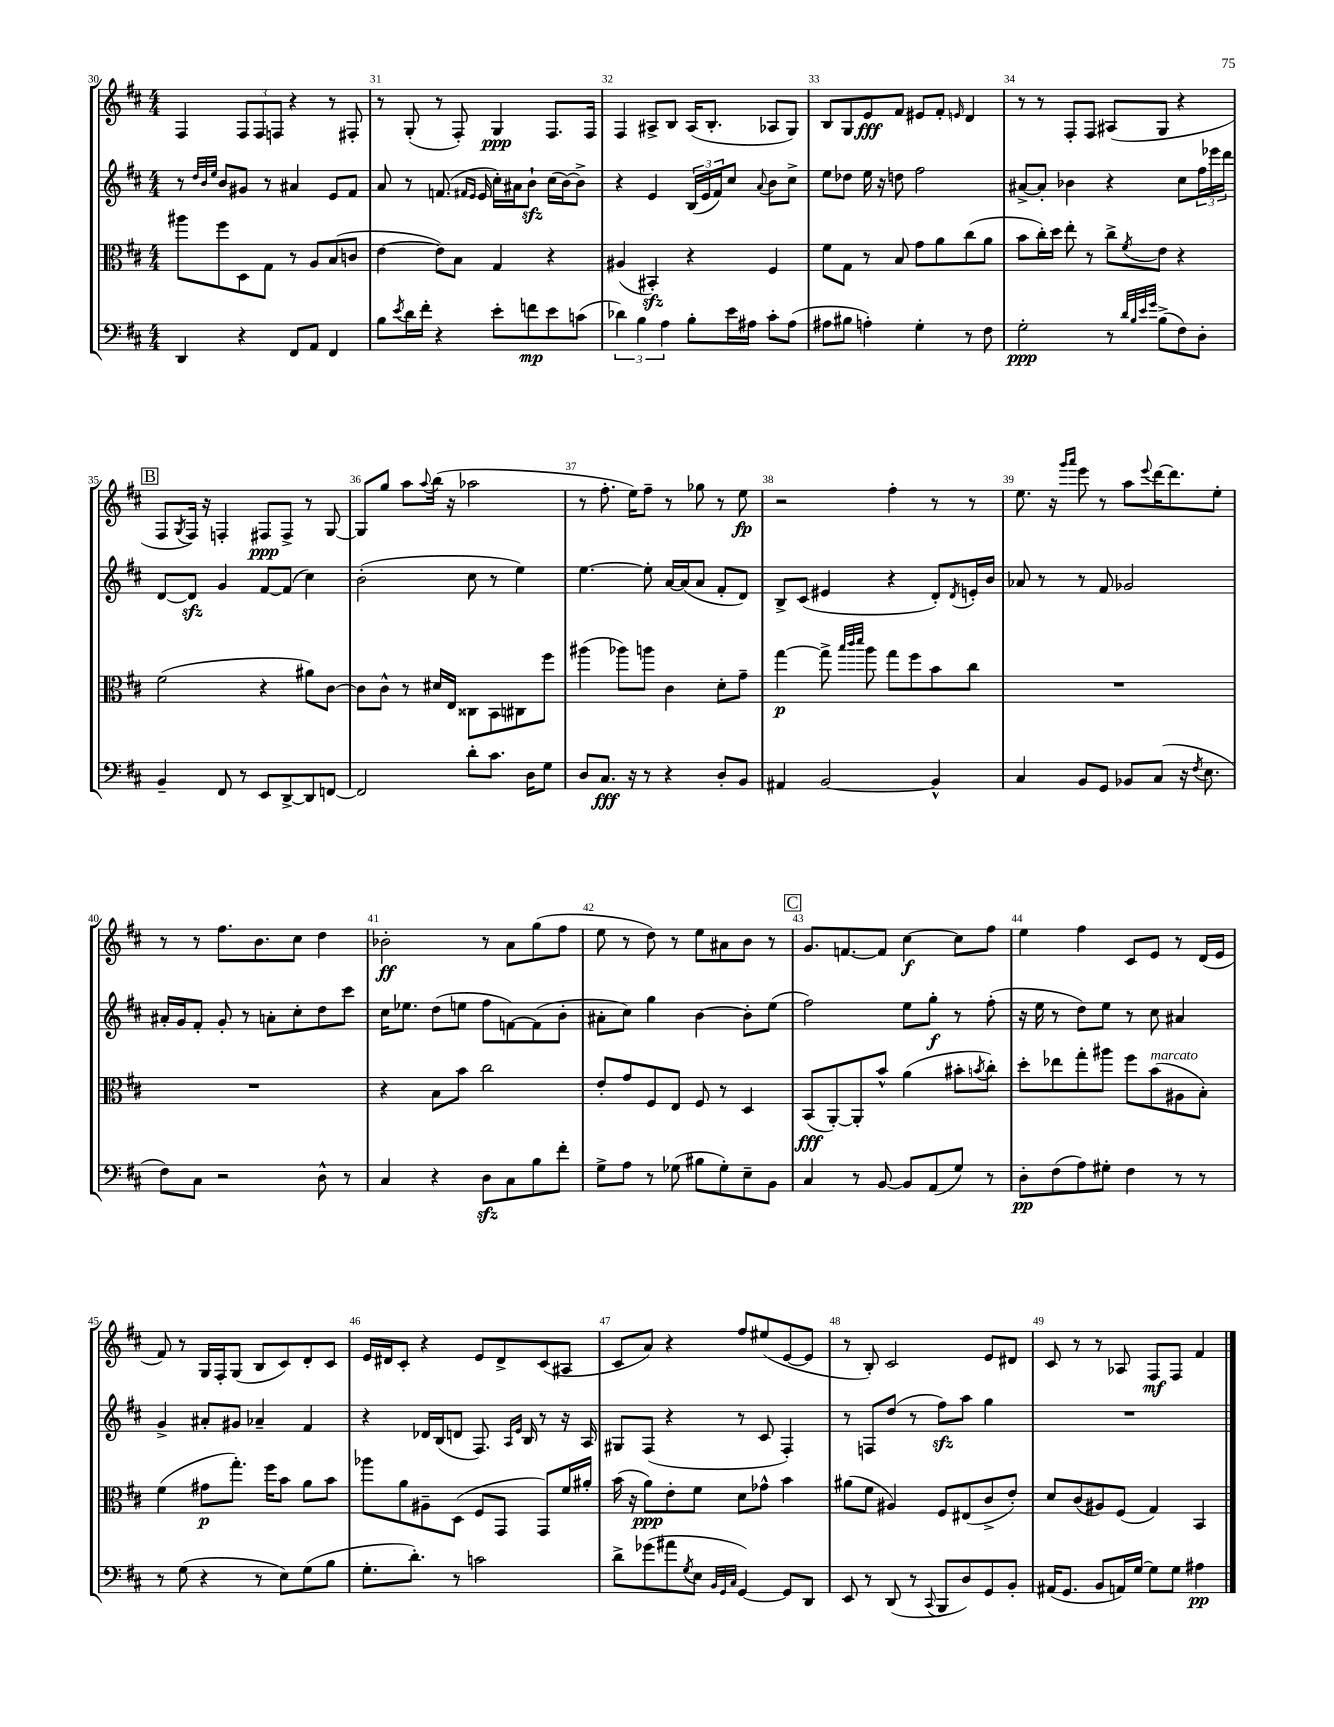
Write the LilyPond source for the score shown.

<<
\new StaffGroup <<
\new Staff = "s0" {
    \clef treble \key d \major \numericTimeSignature \time 4/4
    fis4 \tuplet 3/2 { fis8 fis8 f8 } r4 r8 fis8-. |
    r8 g8-.( r8 fis8-.) g4\ppp fis8. fis16 |
    fis4 ais8-> b8 ais16( b8.-. aes8 g8) |
    b8 g8 e'8\fff fis'8 eis'8 fis'8-. \grace { e'16 } d'4 |
    r8 r8 fis8-. fis8 ais8( g8 r4 |
    \mark \markup { \box "B" } fis8 \acciaccatura { g8 } fis16) r16 f4-. fis8\ppp fis8-> r8 g8~ |
    g8 g''8 a''8 \appoggiatura { a''8 } b''16( r16 aes''2 |
    r8 fis''8.-. e''16) fis''8-- r8 ges''8 r8 e''8\fp |
    r2 fis''4-. r8 r8 |
    e''8. r16 \grace { g'''16 a'''16 } e'''8 r8 a''8 \appoggiatura { e'''8 } d'''16~ d'''8. e''8-. |
    r8 r8 fis''8. b'8. cis''8 d''4 |
    bes'2-.\ff r8 a'8 g''8( fis''8 |
    e''8 r8 d''8) r8 e''8 ais'8 b'8 r8 |
    \mark \markup { \box "C" } g'8. f'8.~ f'8 cis''4~\f cis''8 fis''8 |
    e''4 fis''4 cis'8 e'8 r8 d'16( e'16 |
    fis'8) r8 g16 fis16-. g8( b8 cis'8) d'8-. cis'8 |
    e'16 dis'16 cis'8-. r4 e'8 dis'8-> cis'8( ais8 |
    cis'8 a'8) r4 fis''8 eis''8( e'8~ e'8 |
    r8 b8-.) cis'2 e'8 dis'8 |
    cis'8 r8 r8 aes8 fis8\mf fis8 fis'4 \bar "|." |
}
\new Staff = "s1" {
    \clef treble \key d \major \numericTimeSignature \time 4/4
    r8 \grace { d''32 b'32 e''32 } b'8 gis'8 r8 ais'4 e'8 fis'8 |
    a'8 r8 f'8.( \grace { fis'16 e'16 } e'16 cis''16-.) ais'16 b'8-!\sfz cis''16( b'16~) b'8-> |
    r4 e'4 \tuplet 3/2 { b16( e'16 fis'16) } cis''8 \appoggiatura { a'8 } b'8 cis''8-> |
    e''8 des''8 e''16 r16 d''8 fis''2 |
    ais'8~-> ais'8-. bes'4 r4 cis''8 \tuplet 3/2 { fis''16 ees'''16 d'''16 } |
    \mark \markup { \box "B" } d'8~ d'8\sfz g'4 fis'8~ fis'8( cis''4) |
    b'2-.( cis''8 r8 e''4) |
    e''4.~ e''8-. a'16~ a'16( a'8 fis'8-. d'8) |
    b8-> cis'8( eis'4 r4 d'8-.) \acciaccatura { d'8 } e'16-. b'16 |
    aes'8 r8 r8 fis'8 ges'2 |
    ais'16-. g'16 fis'8-. g'8-. r8 a'8-. cis''8-. d''8 cis'''8 |
    cis''16 ees''8. d''8( e''8 fis''8 f'8~) f'8( b'8-. |
    ais'8-. cis''8) g''4 b'4~ b'8-. e''8( |
    \mark \markup { \box "C" } fis''2) e''8 g''8-.\f r8 fis''8-.( |
    r16 e''16 r8 d''8) e''8 r8 cis''8 ais'4 |
    g'4-> ais'8-. gis'8 aes'4-- fis'4 |
    r4 des'16 b16( d'8 fis8.) \grace { a16 e'16 } b16 r8 r16 a16 |
    gis8 fis8( r4 r8 cis'8 fis4-.) |
    r8 f8 d''8( r8 fis''8\sfz) a''8 g''4 |
    R1 \bar "|." |
}
\new Staff = "s2" {
    \clef alto \key d \major \numericTimeSignature \time 4/4
    ais''8 fis''8 d8 g8 r8 a8 b8( c'8 |
    e'4~ e'8) b8 g4 r4 |
    ais4( bis,4-.\sfz) r4 fis4 |
    fis'8 g8 r8 b8 g'8 a'8 cis''8( a'8 |
    b'8 cis''16-.) d''16 e''8-. r8 cis''8-> \acciaccatura { fis'8 } e'8 r4 |
    \mark \markup { \box "B" } fis'2( r4 ais'8) cis'8~ |
    cis'8 cis'8-^ r8 dis'16 e16 cisis8 b,8 cis8 fis''8 |
    ais''4( aes''8) a''8 cis'4 d'8-. g'8-- |
    g''4~\p g''8-> \grace { b''32 cis'''32 d'''32 } a''8 g''8 fis''8 b'8 cis''8 |
    R1 |
    R1 |
    r4 b8 b'8 cis''2 |
    e'8-. g'8 fis8 e8 fis8 r8 d4 |
    \mark \markup { \box "C" } b,8\fff( a,8~-.) a,8-. b'8-^ a'4( bis'8-. \acciaccatura { b'8 } cis''8-.) |
    d''8-. ees''8 g''8-. ais''8 fis''8 b'8^\markup { \italic "marcato" }( ais8 b8-.) |
    fis'4( gis'8\p g''8.-.) fis''16 b'8 a'8 b'8 |
    aes''8 a'8 ais8-- d8( fis8 g,8 g,8) fis'16 ais'16-. |
    b'16( r16 a'8\ppp) e'8-. fis'8 d'8 ges'8-^ b'4 |
    ais'8( fis'8 ais4) fis8 eis8( cis'8-> e'8-.) |
    d'8 cis'8( ais8) fis8( g4) b,4 \bar "|." |
}
\new Staff = "s3" {
    \clef bass \key d \major \numericTimeSignature \time 4/4
    d,4 r4 fis,8 a,8 fis,4 |
    b8 \acciaccatura { e'8 } d'16 fis'16-. r4 e'8-. f'8\mp e'8 c'8( |
    \tuplet 3/2 { des'4) b4 a4 } b8-. e'16 ais16 cis'8-. ais8( |
    ais8 bis8 a4-.) g4-. r8 fis8 |
    g2-.\ppp r8 \grace { d'32 b32 e'32 g'32 } b8->( fis8) d8-. |
    \mark \markup { \box "B" } b,4-- fis,8 r8 e,8 d,8~-> d,8 f,8~ |
    f,2 d'8-. cis'8. d16 g8 |
    d8 cis8.\fff r16 r8 r4 d8-. b,8 |
    ais,4 b,2~ b,4-^ |
    cis4 b,8 g,8 bes,8 cis8( r16 \acciaccatura { fis8 } e8. |
    fis8) cis8 r2 d8-^ r8 |
    cis4 r4 d8\sfz cis8 b8 fis'8-. |
    g8-> a8 r8 ges8( bis8 ges8-.) e8-- b,8 |
    \mark \markup { \box "C" } cis4 r8 b,8~ b,8 a,8( g8) r8 |
    d8-.\pp fis8( a8) gis8-. fis4 r8 r8 |
    r8 g8( r4 r8 e8) g8( b8 |
    g8.-. d'8.-.) r8 c'2 |
    d'8-> ges'8( ais'8 \acciaccatura { g8 } e8 \grace { b,32 g,32 cis32 } g,4~) g,8 d,8 |
    e,8 r8 d,8( r8 \appoggiatura { cis,8 } b,,8 d8) g,8 b,8-. |
    ais,16( g,8. b,8 a,16) g16~ g8 g8 ais4\pp \bar "|." |
}
>>
>>
\layout { \context { \Score currentBarNumber = #30 \override BarNumber.break-visibility = ##(#f #t #t) barNumberVisibility = #all-bar-numbers-visible } }
